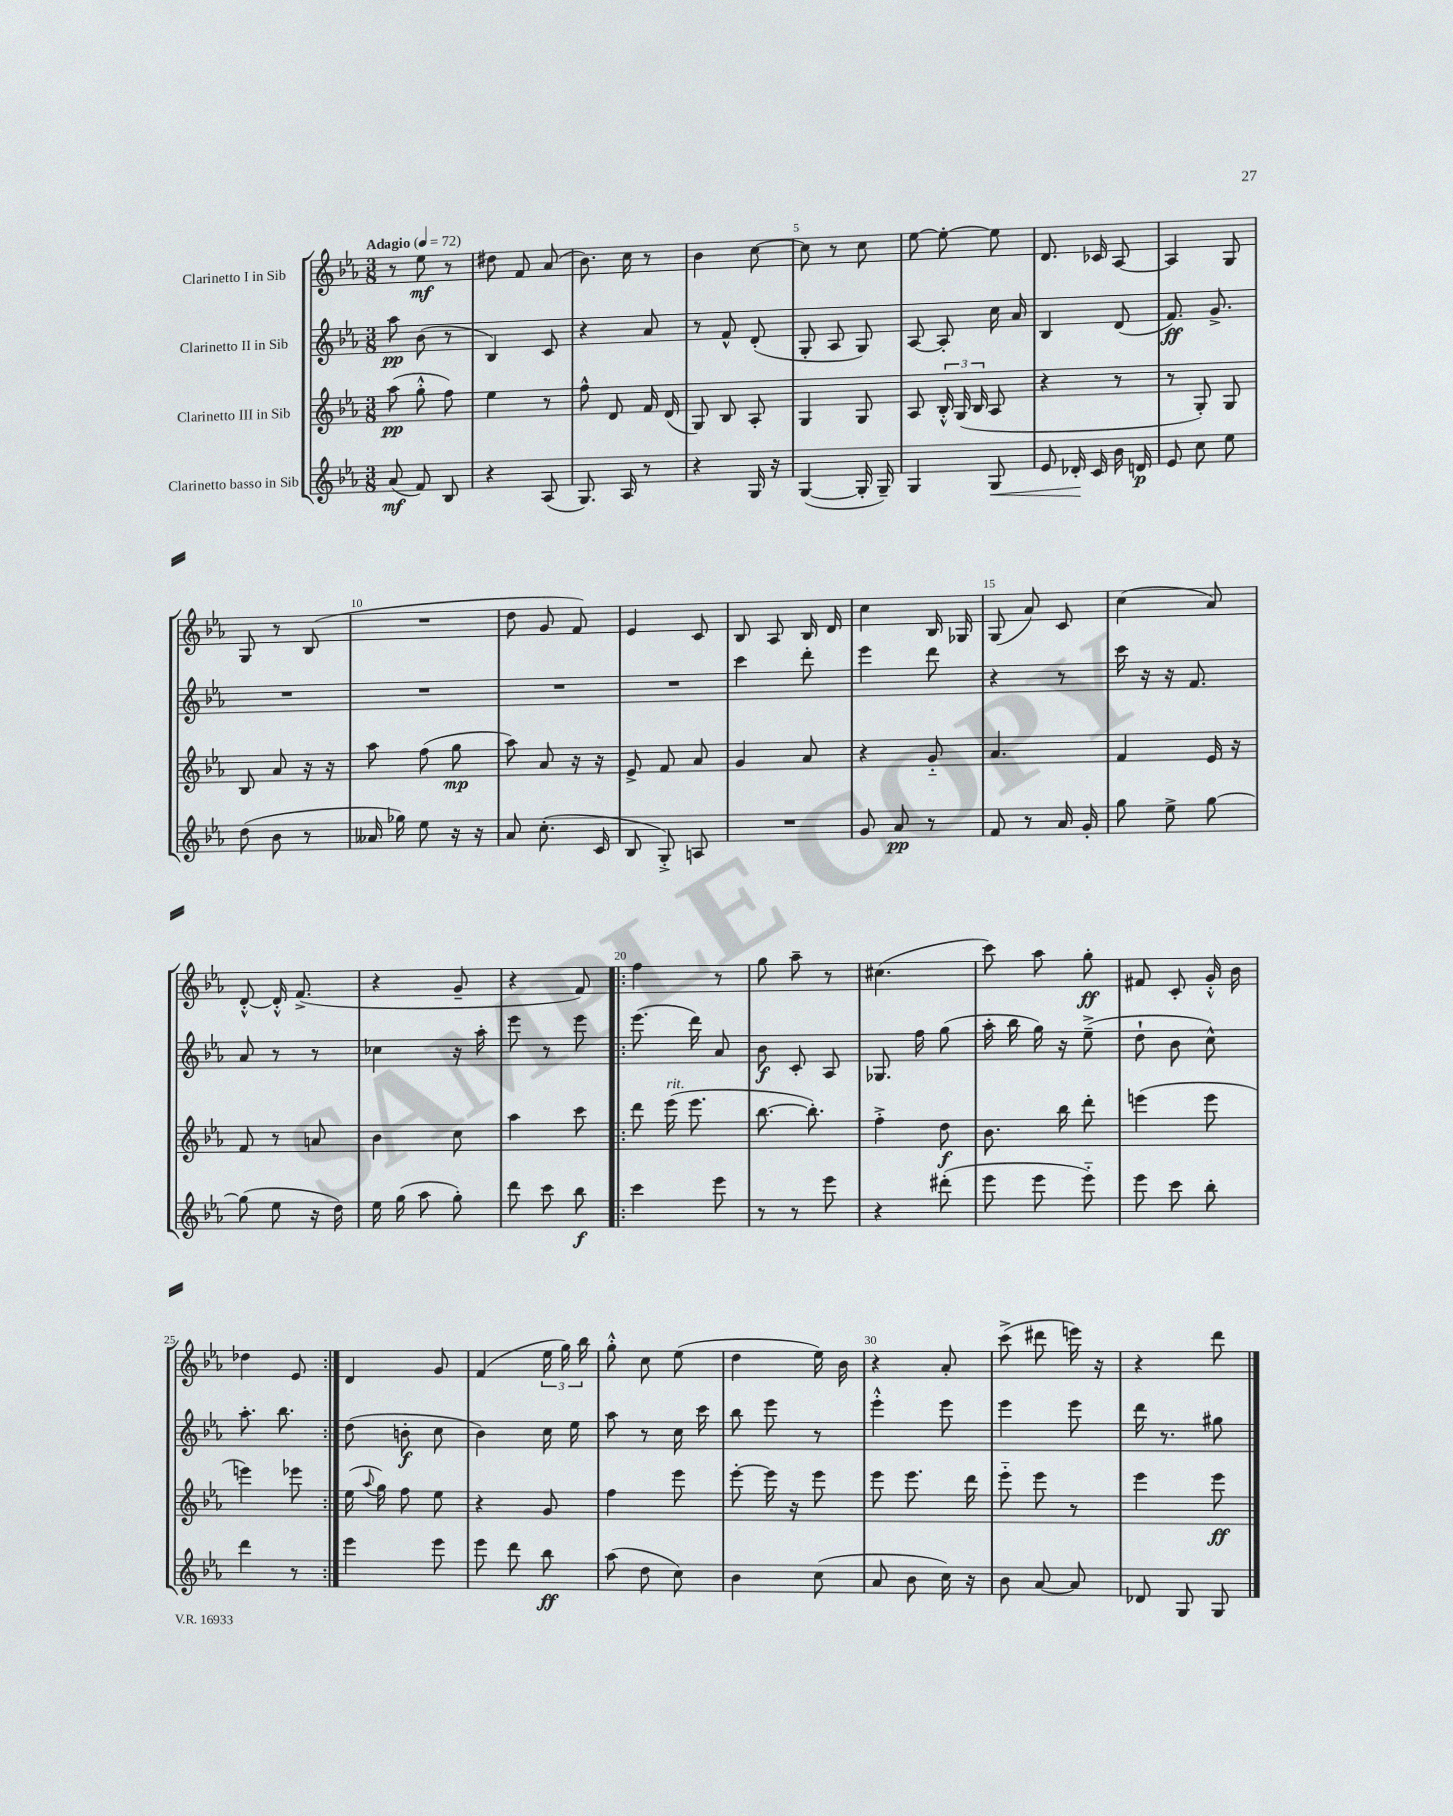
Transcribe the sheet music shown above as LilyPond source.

<<
\new StaffGroup <<
\new Staff = "s0" \with { instrumentName = "Clarinetto I in Sib" } {
    \clef treble \key ees \major \numericTimeSignature \time 3/8 \tempo "Adagio" 4 = 72
    \autoBeamOff r8 ees''8\mf r8 |
    dis''8 f'8 aes'8( |
    bes'8.) c''16 r8 |
    bes'4 c''8~ |
    c''8 r8 c''8 |
    ees''8~ ees''8~-. ees''8 |
    d'8. ces'16 aes8~ |
    aes4 g8 |
    g8 r8 bes8( |
    R4. |
    d''8 g'8 f'8) |
    ees'4 c'8 |
    bes8 aes8 bes16 d'16 |
    c''4 bes16 ges16 |
    g8( aes'8) c'8 |
    c''4( aes'8) |
    d'8~-.-^ d'16-.-^ f'8.->( |
    r4 g'8-- |
    r4 f'8) |
    \repeat volta 2 { f''4 r8 |
    g''8 aes''8-- r8 |
    cis''4.( |
    c'''8) aes''8 g''8-.\ff |
    fis'8 c'8-. g'16-.-^ bes'16 |
    des''4 ees'8 | }
    d'4 g'8 |
    f'4( \tuplet 3/2 { ees''16 g''16) bes''16 } |
    g''8-.-^ c''8 ees''8( |
    d''4 ees''16) bes'16 |
    r4 aes'8-. |
    c'''8->( dis'''8 e'''16) r16 |
    r4 d'''8 \bar "|." |
}
\new Staff = "s1" \with { instrumentName = "Clarinetto II in Sib" } {
    \clef treble \key ees \major \numericTimeSignature \time 3/8
    \autoBeamOff aes''8\pp bes'8( r8 |
    bes4) c'8 |
    r4 aes'8 |
    r8 f'8-^ d'8-.( |
    g8-. aes8 g8) |
    aes8~ aes8-. c''16 aes'16 |
    bes4 d'8( |
    f'8.\ff) g'8.-> |
    R4. |
    R4. |
    R4. |
    R4. |
    c'''4 d'''8-. |
    ees'''4 d'''8 |
    r4 r8 |
    c'''16 r16 r16 f'8. |
    aes'8 r8 r8 |
    ces''4 r16 aes''16-. |
    ees'''8 r8 ees'''8 |
    \repeat volta 2 { ees'''8.( d'''16) aes'8 |
    bes'8\f c'8-. aes8 |
    ges8. f''16 g''8( |
    aes''16-. bes''16 g''16) r16 ees''8--->( |
    d''8-! bes'8 c''8-^) |
    aes''8.-. bes''8. | }
    d''8( b'8-.\f c''8 |
    bes'4) c''16 ees''16 |
    aes''8 r8 c''16 c'''16 |
    bes''8 ees'''8 r8 |
    ees'''4-.-^ ees'''8 |
    ees'''4 ees'''8 |
    d'''16 r8. gis''8 \bar "|." |
}
\new Staff = "s2" \with { instrumentName = "Clarinetto III in Sib" } {
    \clef treble \key ees \major \numericTimeSignature \time 3/8
    \autoBeamOff aes''8\pp( g''8-.-^ f''8) |
    ees''4 r8 |
    f''8-^ d'8 f'16 d'16( |
    g8) bes8 aes8-. |
    g4 g8 |
    aes8 \tuplet 3/2 { bes16-.-^ g16( bes16 } aes8 |
    r4 r8 |
    r8 g8-.) g8 |
    bes8 aes'8 r16 r16 |
    aes''8 f''8( g''8\mp |
    aes''8) aes'8 r16 r16 |
    ees'8-> f'8 aes'8 |
    g'4 aes'8 |
    r4 g'8-_ |
    aes'4. |
    f'4 ees'16 r16 |
    f'8 r8 a'8 |
    bes'4 c''8 |
    aes''4 c'''8 |
    \repeat volta 2 { d'''8 ees'''16^\markup { \italic "rit." }( ees'''8. |
    bes''8.~ bes''8.-.) |
    f''4-.-> d''8\f |
    bes'8. bes''16 d'''8-. |
    e'''4( e'''8 |
    e'''4) ees'''8 | }
    ees''16( \appoggiatura { aes''8 } g''16) f''8 ees''8 |
    r4 g'8 |
    f''4 ees'''8 |
    ees'''8~-. ees'''16 r16 ees'''8 |
    ees'''8 ees'''8. d'''16 |
    ees'''8-_ ees'''8 r8 |
    ees'''4 ees'''8\ff \bar "|." |
}
\new Staff = "s3" \with { instrumentName = "Clarinetto basso in Sib" } {
    \clef treble \key ees \major \numericTimeSignature \time 3/8
    \autoBeamOff aes'8\mf( f'8) bes8 |
    r4 aes8( |
    g8.) aes16 r8 |
    r4 g16 r16 |
    g4~( g16-. g16--) |
    g4 g8\< |
    ees'8 des'16-.\! c'16 bes'16 d'16\p |
    ees'8 c''8 ees''8 |
    d''8( bes'8 r8 |
    aeses'16 ges''16) ees''8 r16 r16 |
    aes'8 c''8.-.( c'16 |
    bes8 g8-.->) a8 |
    R4. |
    g'8 aes'8\pp r8 |
    f'8 r8 aes'16 g'16-. |
    g''8 ees''8-> g''8~ |
    g''8( ees''8 r16 d''16) |
    ees''16 g''16( aes''8 g''8-.) |
    d'''8 c'''8 bes''8\f |
    \repeat volta 2 { c'''4 ees'''8 |
    r8 r8 ees'''8 |
    r4 dis'''8-.( |
    ees'''8 ees'''8 ees'''8-_) |
    ees'''8 c'''8 bes''8-. |
    d'''4 r8 | }
    ees'''4 ees'''8 |
    ees'''8 d'''8 bes''8\ff |
    aes''8( d''8 c''8) |
    bes'4 c''8( |
    aes'8 bes'8 c''16) r16 |
    bes'8 aes'8~ aes'8 |
    des'8 g8 g8 \bar "|." |
}
>>
>>
\layout { \context { \Score \override BarNumber.break-visibility = ##(#f #t #t) barNumberVisibility = #(every-nth-bar-number-visible 5) } }
